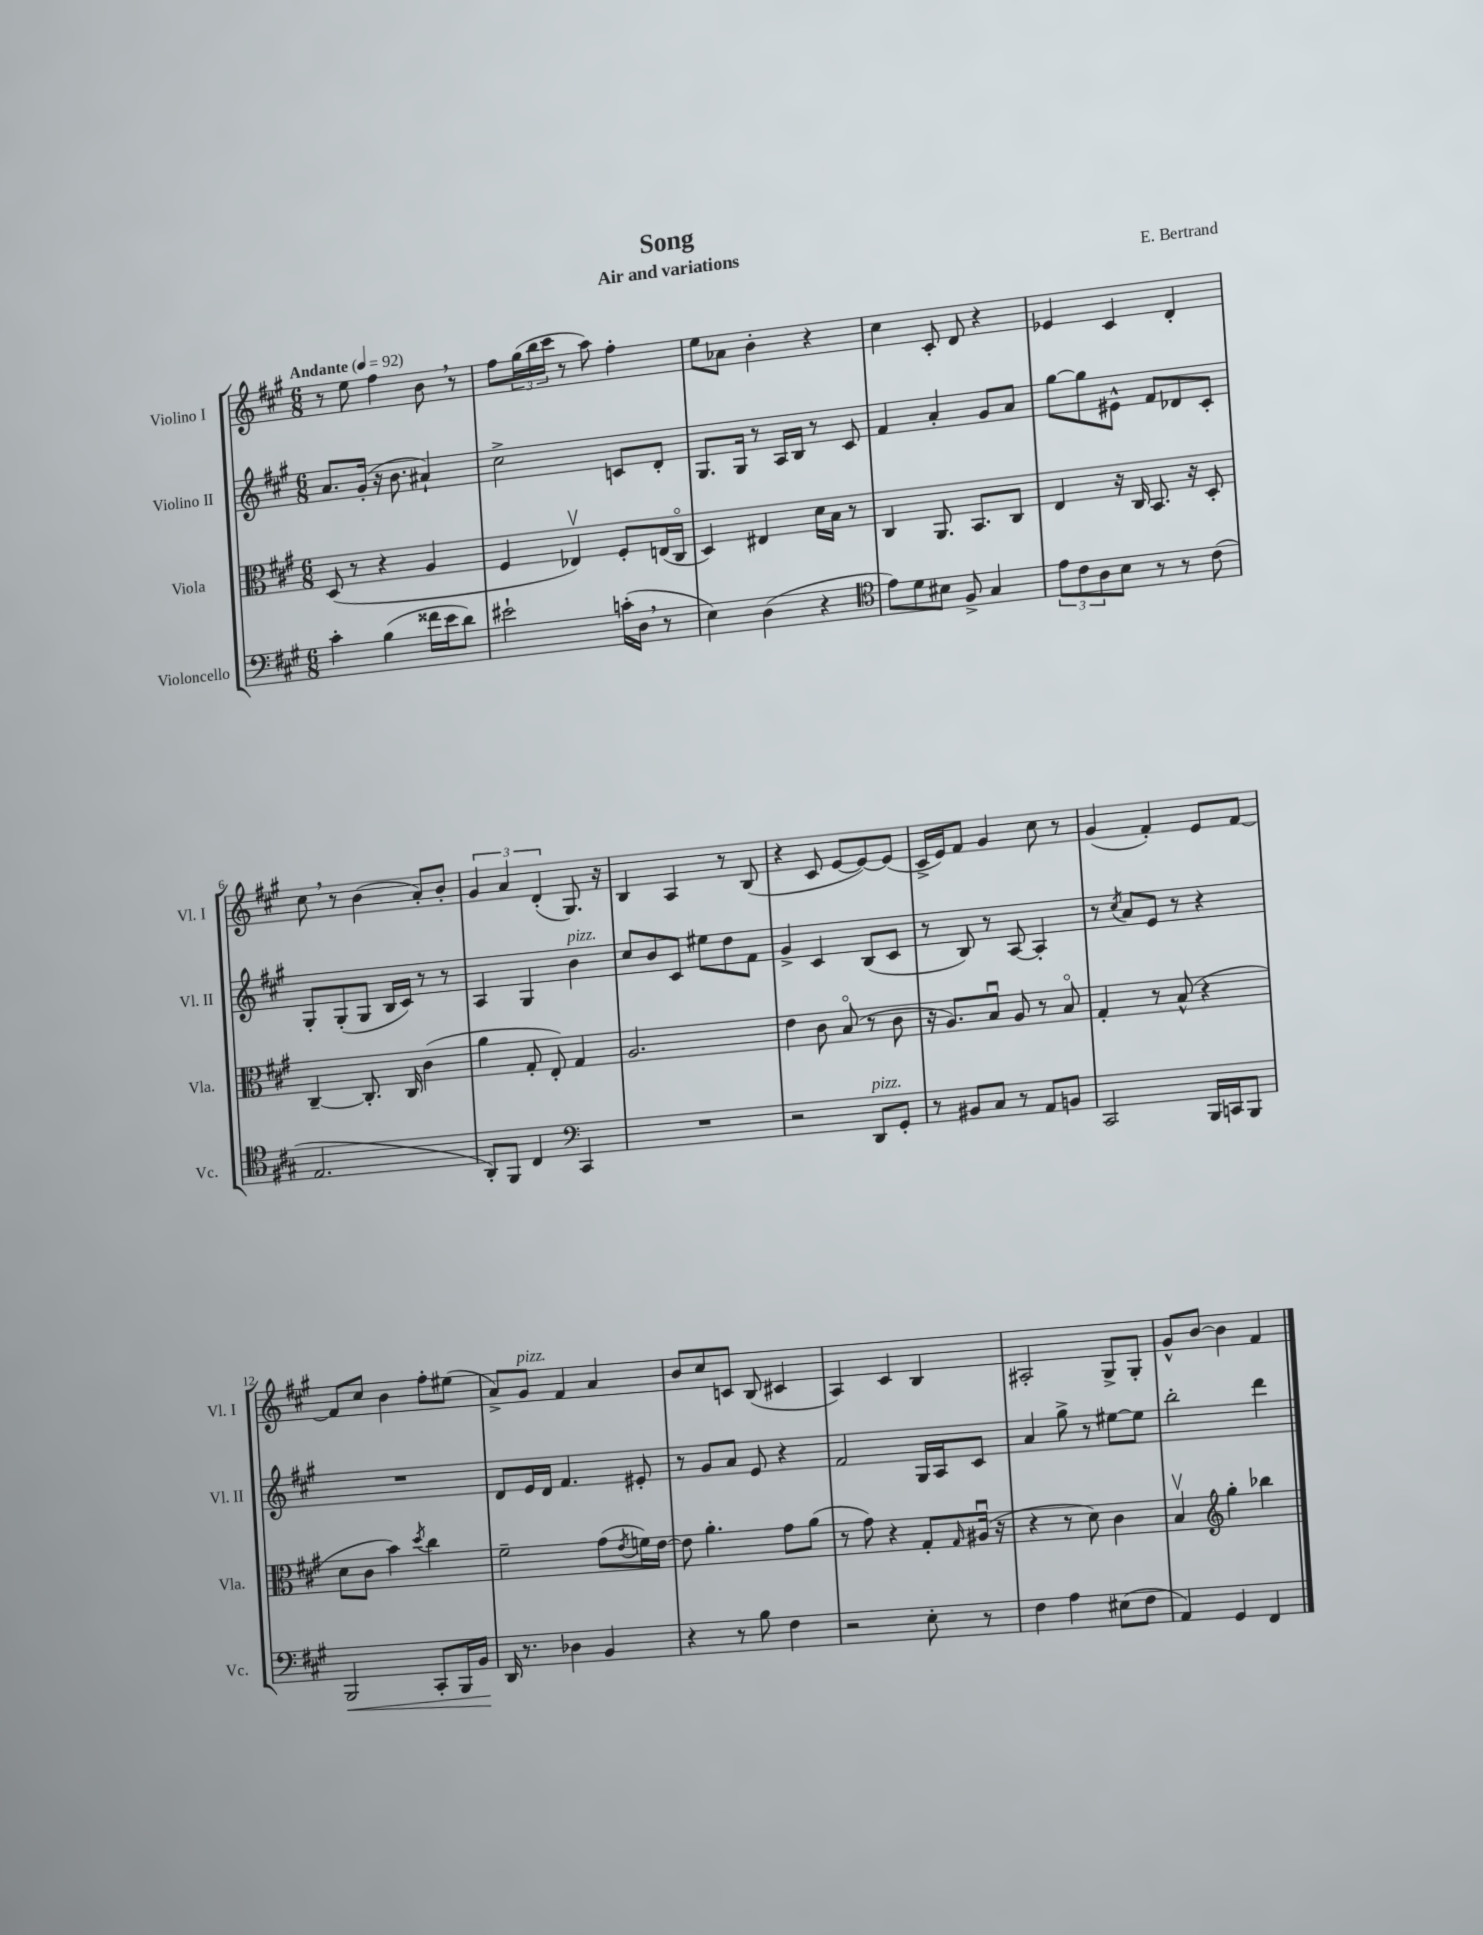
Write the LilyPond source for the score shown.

\header { title = "Song" composer = "E. Bertrand" subtitle = "Air and variations" }
<<
\new StaffGroup <<
\new Staff = "s0" \with { instrumentName = "Violino I" shortInstrumentName = "Vl. I" } {
    \clef treble \key a \major \numericTimeSignature \time 6/8 \tempo "Andante" 4 = 92
    r8 e''8 fis''4 b'8 \breathe r8 |
    fis''8 \tuplet 3/2 { gis''16( b''16 cis'''16 } r8 a''8) fis''4-. |
    e''8 aes'8 b'4-. r4 |
    cis''4 cis'8-. d'8 r4 |
    ees'4 cis'4 d'4-. |
    cis''8 \breathe r8 b'4( a'8-.) b'8-. |
    \tuplet 3/2 { gis'4 a'4 d'4-.( } gis8.) r16 |
    b4 a4 r8 b8( |
    r4 cis'8 e'8~ e'8~) e'8( |
    cis'16-> e'16) fis'8 gis'4 cis''8 r8 |
    gis'4( fis'4-.) e'8 fis'8~ |
    fis'8 cis''8 b'4 fis''8-. eis''8( |
    a'8->) gis'8^\markup { \italic "pizz." } fis'4 a'4 |
    b'8 cis''8 c'8 b8( cis'4 |
    a4) cis'4 b4 |
    ais2-. gis8-> gis8-. |
    gis'8-^ b'8~ b'4 fis'4 \bar "|." |
}
\new Staff = "s1" \with { instrumentName = "Violino II" shortInstrumentName = "Vl. II" } {
    \clef treble \key a \major \numericTimeSignature \time 6/8
    a'8. gis'16-.( r16 b'8. ais'4-!) |
    cis''2-> c'8 d'8-. |
    gis8. gis16 r8 a16 b16 r8 cis'8 |
    fis'4 a'4-. gis'8 a'8 |
    gis''8~ gis''8 eis'8-^ fis'8 des'8 cis'8-. |
    gis8-. gis8-.( gis8 b16 cis'16) r8 r8 |
    a4 gis4 b'4^\markup { \italic "pizz." } |
    cis''8 b'8 cis'8 eis''8 d''8 fis'8 |
    gis'4-> cis'4 b8( cis'8 |
    r8 b8) r8 a8~ a4-. |
    r8 \acciaccatura { cis''8 } a'8 e'8 r8 r4 |
    R2. |
    d'8 e'16 d'16 fis'4. eis'8-. |
    r8 gis'8 a'8 e'8 r4 |
    fis'2 gis16 a16 cis'8 |
    a'4 gis''8-> r8 eis''8~ eis''8 |
    b''2-. d'''4 \bar "|." |
}
\new Staff = "s2" \with { instrumentName = "Viola" shortInstrumentName = "Vla." } {
    \clef alto \key a \major \numericTimeSignature \time 6/8
    d8( r8 r4 a4 |
    fis4 ees4\upbow) fis8-. e16( cis16\flageolet |
    d4) eis4 d'16 b16 r8 |
    cis4 a,8. b,8. cis8 |
    e4 r16 cis16 b,8. r16 d8-. |
    cis4~-- cis8.-. cis16 cis'4( |
    a'4 gis8-. e8-.) gis4 |
    a2. |
    e'4 cis'8 b8\flageolet( r8 cis'8 |
    r16 a8.) b8\downbow a8 r8 b8\flageolet |
    gis4-. r8 b8-^( r4 |
    d'8 cis'8 b'4) \acciaccatura { d''8 } cis''4 |
    fis'2-- gis'8( \acciaccatura { e'8 } f'16) e'16~ |
    e'8 a'4.-. gis'8 a'8( |
    r8 gis'8) r4 gis8-. \grace { gis16 } ais16\downbow( r16 |
    r4 r8 d'8) cis'4 |
    b4\upbow \clef treble gis''4-. bes''4 \bar "|." |
}
\new Staff = "s3" \with { instrumentName = "Violoncello" shortInstrumentName = "Vc." } {
    \clef bass \key a \major \numericTimeSignature \time 6/8
    cis'4-. b4( fisis'16 e'16 d'8) |
    eis'2-! c'16-.( d16 \breathe r8 |
    e4) d4( r4 |
    \clef tenor e'8) d'8 bis8 fis8-> gis4 |
    \tuplet 3/2 { e'8 cis'8 a8 } b8 r8 r8 cis'8( |
    e2. |
    a,8-.) fis,8 cis4 \clef bass cis,4 |
    R2. |
    r2 d,8^\markup { \italic "pizz." } gis,8-. |
    r8 bis,8 cis8 r8 a,8 b,8 |
    cis,2 b,,16 c,16 b,,8 |
    b,,2\< cis,8-. b,,16 b,16\! |
    d,16 r8. des4 b,4 |
    r4 r8 b8 fis4 |
    r2 e8-. r8 |
    fis4 a4 eis8( fis8 |
    a,4) gis,4 fis,4 \bar "|." |
}
>>
>>
